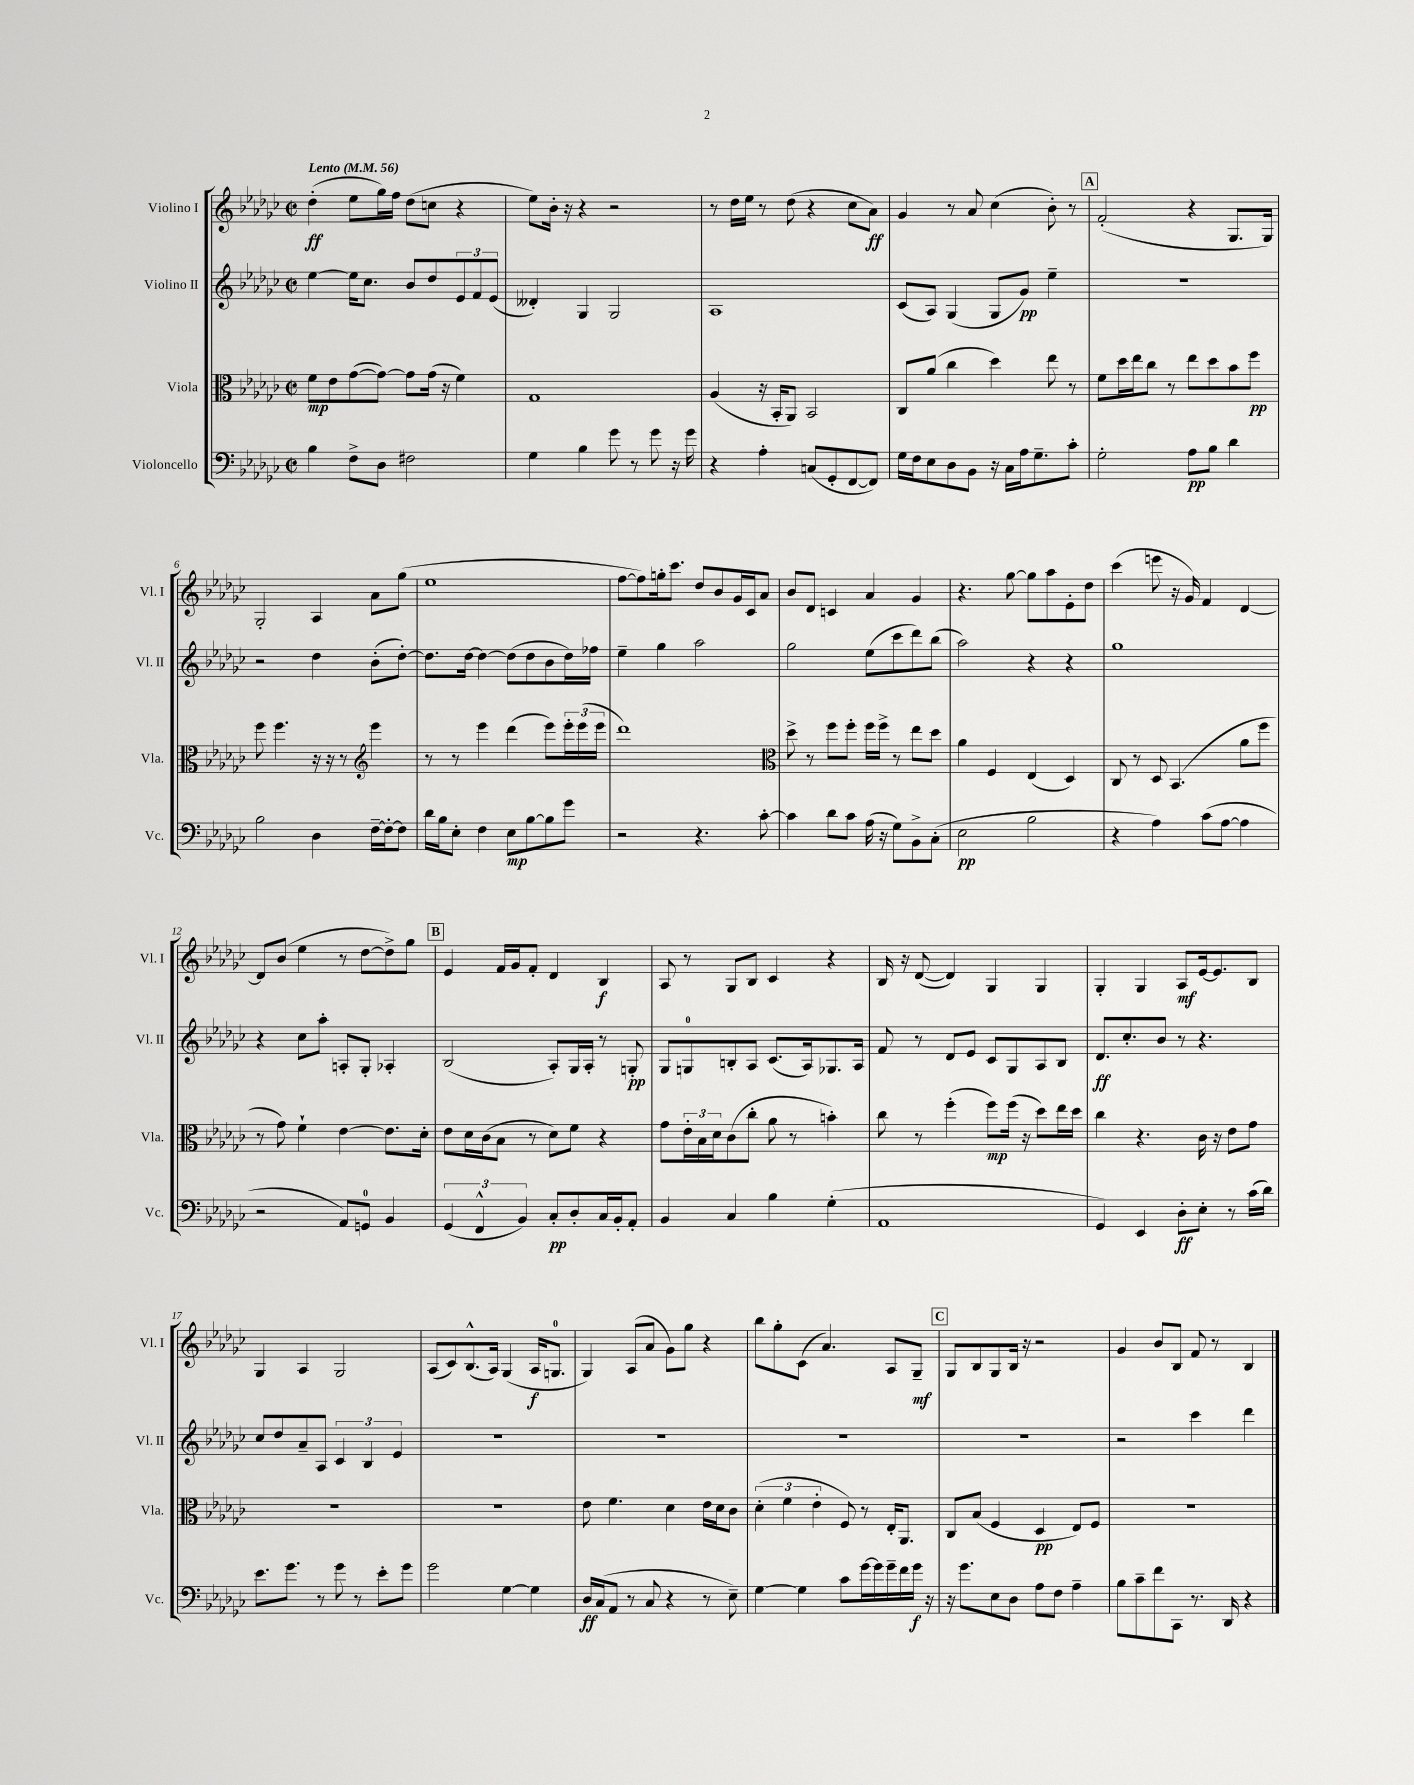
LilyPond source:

<<
\new StaffGroup <<
\new Staff = "s0" \with { instrumentName = "Violino I" shortInstrumentName = "Vl. I" } {
    \clef treble \key ges \major \defaultTimeSignature \time 2/2 \tempo "Lento" 4 = 56
    des''4-.\ff( ees''8 ges''16) f''16 des''8( c''8 r4 |
    ees''8) bes'16-. r16 r4 r2 |
    r8 des''16 ees''16 r8 des''8( r4 ces''8 aes'8\ff) |
    ges'4 r8 aes'8 ces''4( bes'8-.) r8 |
    \mark \markup { \box "A" } f'2-.( r4 ges8. ges16) |
    ges2-. aes4 aes'8 ges''8( |
    ees''1 |
    f''8~ f''8) g''16-. ces'''8. des''8 bes'8 ges'16 ces'16 aes'8 |
    bes'8 des'8 c'4 aes'4 ges'4 |
    r4. ges''8~ ges''8 aes''8 ees'8-. des''8 |
    ces'''4( e'''8 r16 ges'16) f'4 des'4~ |
    des'8 bes'8( ees''4 r8 des''8~ des''8->) ges''8 |
    \mark \markup { \box "B" } ees'4 f'16 ges'16 f'8-. des'4 bes4\f |
    aes8 r8 ges8 bes8 ces'4 r4 |
    bes16 r16 des'8~( des'4) ges4 ges4 |
    ges4-. ges4 aes8\mf ees'16~ ees'8. bes8 |
    ges4 aes4 ges2 |
    aes8( ces'8) bes8.-^( aes16) ges4( aes16\f g8.-0 |
    ges4) aes8( aes'8 ges'8) ges''8 r4 |
    bes''8 ges''8-. ces'8( aes'4.) aes8 ges8--\mf |
    \mark \markup { \box "C" } ges8 bes8 ges8 bes16 r16 r2 |
    ges'4 bes'8 bes8 f'8 r8 bes4 \bar "|." |
}
\new Staff = "s1" \with { instrumentName = "Violino II" shortInstrumentName = "Vl. II" } {
    \clef treble \key ges \major \defaultTimeSignature \time 2/2
    ees''4~ ees''16 ces''8. bes'8 des''8 \tuplet 3/2 { ees'8 f'8 ees'8( } |
    deses'4-.) ges4 ges2 |
    aes1 |
    ces'8( aes8) ges4( ges8 ges'8\pp) ees''4-- |
    \mark \markup { \box "A" } r1 |
    r2 des''4 bes'8-.( des''8~-.) |
    des''8. des''16~ des''4~ des''8( des''8 bes'8 des''16) fes''16 |
    ees''4-- ges''4 aes''2 |
    ges''2 ees''8( ces'''8 des'''8) bes''8( |
    aes''2) r4 r4 |
    ges''1 |
    r4 ces''8 aes''8-. a8-. ges8-. aes4-. |
    \mark \markup { \box "B" } bes2( aes8-.) ges16 aes16-. r8 g8-.\pp |
    ges8 g8-0 b8-. aes8 ces'8.( aes16) ges8. aes16 |
    f'8 r8 des'8 ees'8 ces'8 ges8 aes8 bes8 |
    des'8.\ff ces''8.-. bes'8 r8 r4. |
    ces''8 des''8 aes'8-- aes8 \tuplet 3/2 { ces'4 bes4 ees'4 } |
    R1 |
    R1 |
    R1 |
    \mark \markup { \box "C" } R1 |
    r2 ces'''4 des'''4 \bar "|." |
}
\new Staff = "s2" \with { instrumentName = "Viola" shortInstrumentName = "Vla." } {
    \clef alto \key ges \major \defaultTimeSignature \time 2/2
    f'8\mp ees'8 ges'8~( ges'8~) ges'8 ges'16( r16 f'4) |
    ges1 |
    aes4( r16 bes,16-. aes,8) bes,2 |
    ces8 aes'8( ces''4 des''4) ees''8 r8 |
    \mark \markup { \box "A" } f'8 des''16 ees''16 ces''8 r8 ees''8 des''8 bes'8 f''8\pp |
    f''8 f''4. r16 r16 r8 \clef treble ees'''4 |
    r8 r8 ees'''4 des'''4( ees'''8) \tuplet 3/2 { ees'''16-. ees'''16( ees'''16 } |
    des'''1) |
    \clef alto des''8-> r8 f''8 f''8-. f''16 f''16-> r8 ees''8 des''8 |
    aes'4 f4 ees4( des4) |
    ces8 r8 des8 bes,4.( aes'8 f''8 |
    r8 ges'8) f'4-! ees'4~ ees'8. des'16-. |
    \mark \markup { \box "B" } ees'8 des'16 ces'16( bes8 r8 des'8) f'8 r4 |
    ges'8 \tuplet 3/2 { ees'16-. bes16 des'16 } ces'8( ces''8-. aes'8 r8 b'4-.) |
    ces''8 r8 f''4-.( f''8\mp) f''16( r16 des''8) ees''16 des''16 |
    ces''4 r4. ces'16 r16 ees'8 ges'8 |
    R1 |
    R1 |
    ees'8 f'4. des'4 ees'16 des'16 ces'8 |
    \tuplet 3/2 { des'4-.( f'4 ees'4-. } f8) r8 ees16-. aes,8. |
    \mark \markup { \box "C" } ces8 bes8( f4 des4\pp ees8) f8 |
    r1 \bar "|." |
}
\new Staff = "s3" \with { instrumentName = "Violoncello" shortInstrumentName = "Vc." } {
    \clef bass \key ges \major \defaultTimeSignature \time 2/2
    bes4 f8-> des8 fis2 |
    ges4 bes4 ges'8 r8 ges'8 r16 ges'16 |
    r4 aes4-. c8( ges,8-. f,8~ f,8) |
    ges16 f16 ees8 des8 bes,8 r16 ces16 aes16 ges8.-- ces'8-. |
    \mark \markup { \box "A" } ges2-. aes8\pp bes8 des'4 |
    bes2 des4 f16~-- f16~-. f8 |
    des'16 bes16 ees8-. f4 ees8\mp bes8~ bes8 ges'8 |
    r2 r4. ces'8~-. |
    ces'4 des'8 ces'8 aes16( r16 ges8) bes,8-> ces8-.( |
    ees2\pp bes2 |
    r4 aes4) ces'8( aes8~ aes4 |
    r2 aes,8) g,8-0 bes,4 |
    \mark \markup { \box "B" } \tuplet 3/2 { ges,4( f,4-^ bes,4) } ces8-.\pp des8-. ces16 bes,16-. aes,8-. |
    bes,4 ces4 bes4 ges4-.( |
    aes,1 |
    ges,4) ees,4 des8-.\ff ees8-. r8 ces'16( des'16) |
    ees'8. ges'8. r8 ges'8 r8 ees'8-. ges'8 |
    ges'2 ges4~ ges4 |
    des16\ff ces16( aes,8 r8 ces8 r4 r8 ees8--) |
    ges4~ ges4 ces'8 ges'16~ ges'16 ges'16-- f'16 ges'16\f r16 |
    \mark \markup { \box "C" } r16 ges'8. ees8 des8 aes8 f8 aes4-- |
    bes8 ces'8-- f'8 ces,8 r8. des,16 r4 \bar "|." |
}
>>
>>
